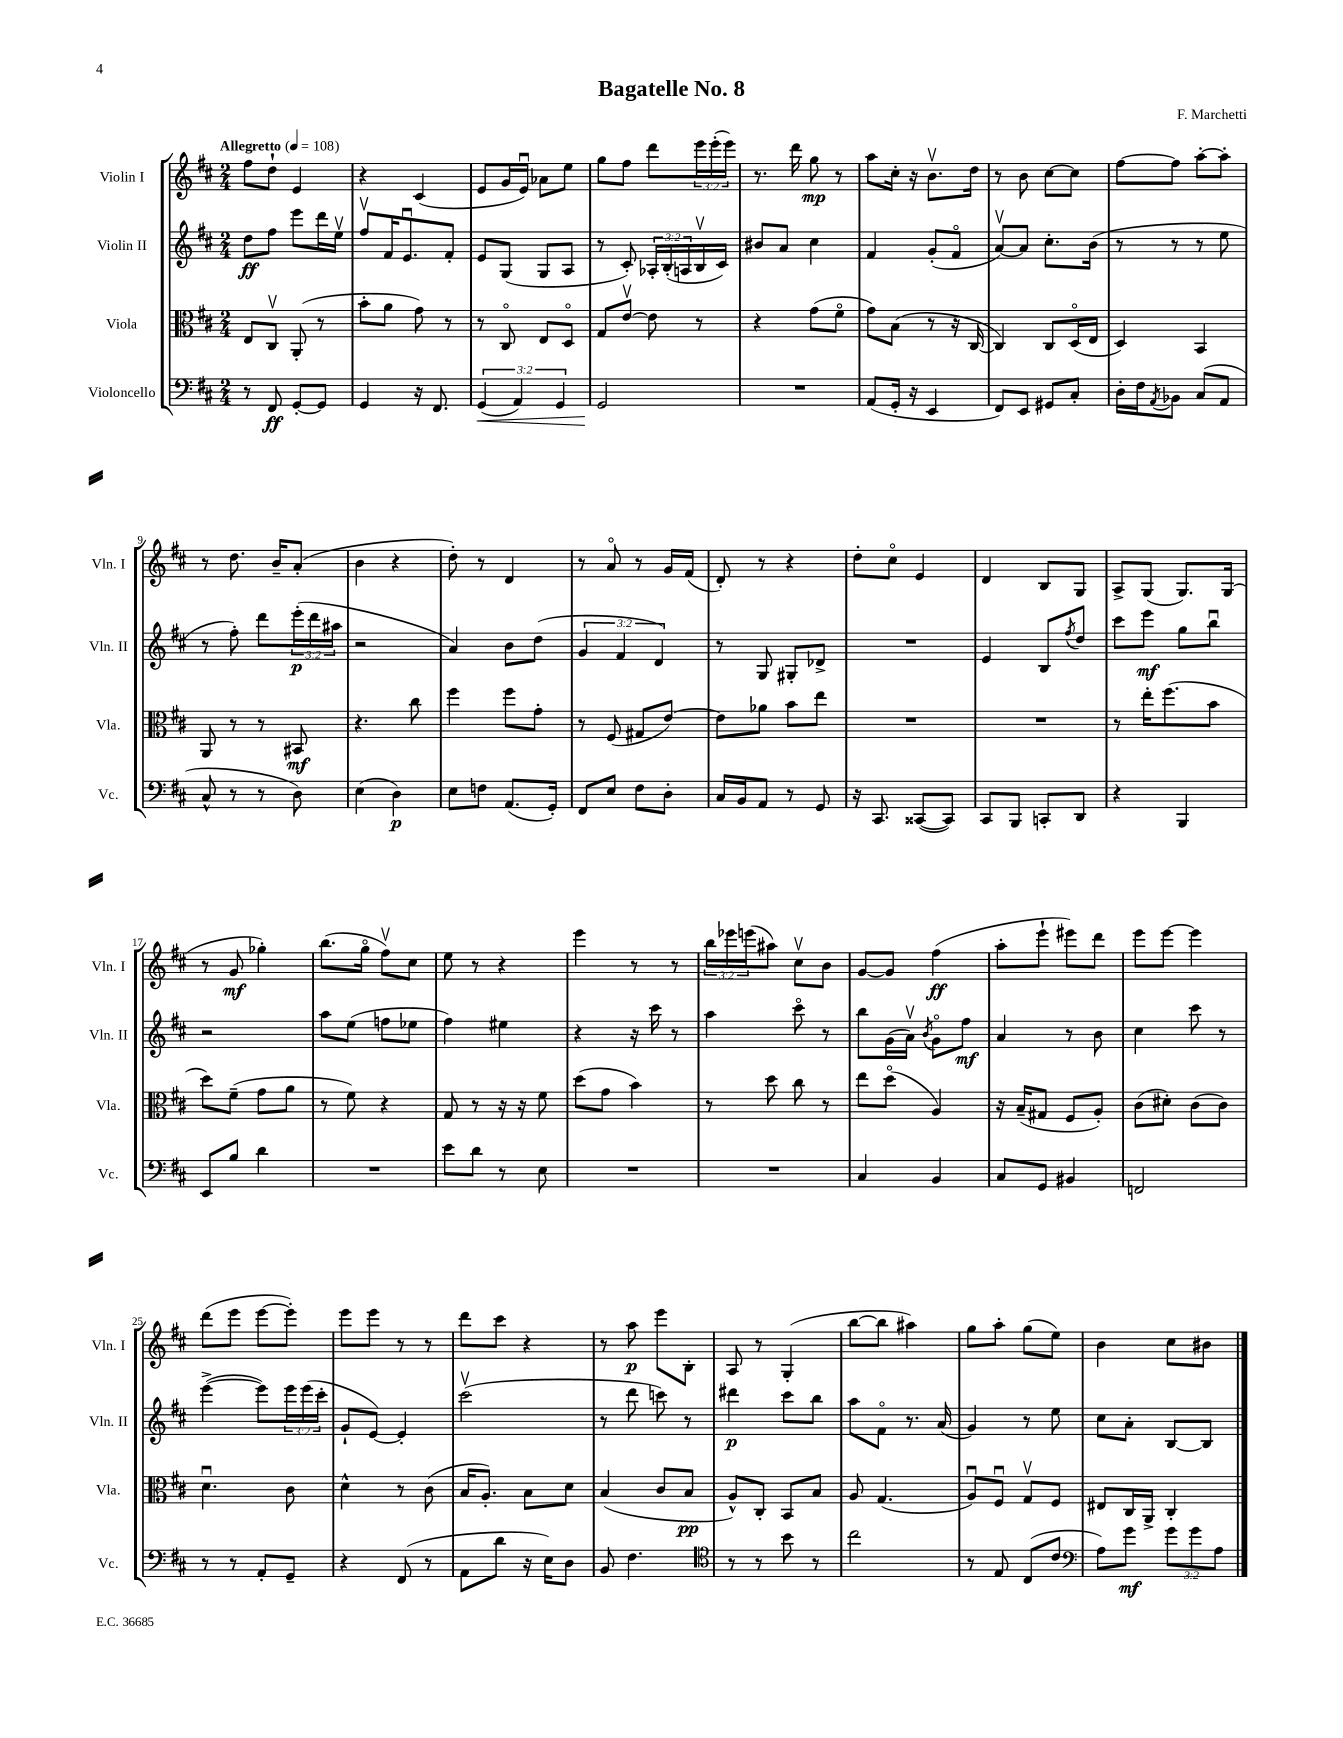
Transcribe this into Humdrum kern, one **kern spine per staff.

**kern	**kern	**kern	**kern
*staff4	*staff3	*staff2	*staff1
*clefF4	*clefC3	*clefG2	*clefG2
*k[f#c#]	*k[f#c#]	*k[f#c#]	*k[f#c#]
*M2/4	*M2/4	*M2/4	*M2/4
*MM108	*MM108	*MM108	*MM108
8r	8E	8dd	8ff#
8FF#	8C#v	8ff#	8dd`
[8GG'	(8AA'	8eee	4e
8GG]	8r	16ddd	.
.	.	16eev	.
=	=	=	=
4GG	8b'	8ff#v	4r
.	8a	16f#	.
.	.	8.eu	.
16r	8g)	.	(4c#
8.FF#	.	.	.
.	8r	8f#'	.
=	=	=	=
(6GG	8r	8e	8e
.	8C#o	(8G	16g
6AA)	.	.	.
.	.	.	16eu)
.	8E	8G	8a-
6GG	.	.	.
.	8Do	8A	8ee
=	=	=	=
2GG	8G	8r	8gg
.	[8ev	8c#')	8ff#
.	8e]	24A-'	8ddd
.	.	(24B'	.
.	.	24A	.
.	8r	16Bv	24eee
.	.	.	(24eee'
.	.	16c#)	.
.	.	.	24eee)
=	=	=	=
2r	4r	8b#	8.r
.	.	8a	.
.	.	.	16ddd
.	(8g	4cc#	8gg
.	8f#o	.	8r
=	=	=	=
(8AA	8g)	4f#	8aa
16GG'	(8B	.	16cc#'
16r	.	.	16r
4EE	8r	(8g'	8.bv
.	16r	8f#o	.
.	[16C#	.	16dd
=	=	=	=
8FF#)	4C#])	[8av)	8r
8EE	.	8a]	8b
8GG#	8C#	8.cc#'	[8cc#
8C#'	(16Do	.	8cc#]
.	16E	(16b	.
=	=	=	=
16D'	4D)	8r	[8ff#
16F#	.	.	.
8qAA	.	.	.
8BB-	.	8r	8ff#]
(8C#	4BB	8r	[8aa'
8AA	.	8ee	8aa']
=	=	=	=
8C#^^	8AA	8r	8r
8r	8r	8ff#')	8.dd
8r	8r	8ddd	.
.	.	.	16b~
8D)	8BB#	(24eee'	(8a'
.	.	24ddd	.
.	.	24aa#	.
=	=	=	=
(4E	4.r	2r	4b
4D)	.	.	4r
.	8cc#	.	.
=	=	=	=
8E	4ff#	4a)	8dd')
8F	.	.	8r
(8.AA	8ff#	8b	4d
.	8g'	(8dd	.
16GG')	.	.	.
=	=	=	=
8FF#	8r	6g	8r
8E	(8F#	.	8ao
.	.	6f#	.
8F#	8G#	.	8r
.	.	6d)	.
8D'	[8e)	.	16g
.	.	.	(16f#
=	=	=	=
16C#	8e]	8r	8d')
16BB	.	.	.
8AA	8a-	8G	8r
8r	8b	8G#'	4r
8GG	8ee	8d-^	.
=	=	=	=
16r	2r	2r	8dd'
8.CC#	.	.	.
.	.	.	8cc#o
([8CC##	.	.	4e
8CC##])	.	.	.
=	=	=	=
8CC#	2r	4e	4d
8BBB	.	.	.
8CC'	.	8B	8B
.	.	8qff#	.
8DD	.	8dd	8G
=	=	=	=
4r	8r	8ccc#	8A^
.	16ee'	8eee	(8G
.	(8.ff#	.	.
4BBB	.	8gg	8.G)
.	8b	8bbu	.
.	.	.	(16G
=	=	=	=
8EE	8dd)	2r	8r
8B	(8f#~	.	8g
4d	8g	.	4gg-')
.	8a	.	.
=	=	=	=
2r	8r	8aa	(8.bb
.	8f#)	(8ee	.
.	.	.	16ggo
.	4r	8ff	8ff#v)
.	.	8ee-	8cc#
=	=	=	=
8e	8G	4ff#)	8ee
8d	8r	.	8r
8r	16r	4ee#	4r
.	16r	.	.
8E	8f#	.	.
=	=	=	=
2r	(8dd	4r	4eee
.	8g	.	.
.	4b)	16r	8r
.	.	16ccc#	.
.	.	8r	8r
=	=	=	=
2r	8r	4aa	24bb
.	.	.	24eee-
.	.	.	(24eee
.	8dd	.	8aa#)
.	8cc#	8ccc#o	8cc#v
.	8r	8r	8b
=	=	=	=
4C#	8ee	8bb	[8g
.	(8ddo	(16g	8g]
.	.	16av)	.
.	.	8qb	.
4BB	4A)	8go	(4ff#
.	.	8ff#	.
=	=	=	=
8C#	16r	4a	8aa'
.	(16B~	.	.
8GG	8G#	.	8eee`
4BB#	8F#	8r	8eee#)
.	8A')	8b	8ddd
=	=	=	=
2FF	(8c#	4cc#	8eee
.	8d#')	.	[8eee
.	(8c#	8ccc#	4eee]
.	8c#)	8r	.
=	=	=	=
8r	4.du	([4eee^	(8ddd
8r	.	.	8eee
8AA'	.	8eee])	[8eee
8GG~	8c#	24eee	8eee'])
.	.	(24eee	.
.	.	24ccc#'	.
=	=	=	=
4r	4d^^	8g`	8eee
.	.	[8e)	8eee
(8FF#	8r	4e']	8r
8r	(8c#	.	8r
=	=	=	=
8AA	16B	(2ccc#v	8ddd
.	8.A')	.	.
8d	.	.	8ccc#
16r	8B	.	4r
16E)	.	.	.
8D	8d	.	.
=	=	=	=
8BB	(4B	8r	8r
4.F#	.	8ddd	8aa
.	8c#	8ccc)	8eee
.	8B	8r	8B'
=	=	=	=
*clefC4	*	*	*
8r	8A^^)	4ddd#	8A
8r	8C#'	.	8r
8b	8BB	8ccc#	(4G'
8r	8B	8bb	.
=	=	=	=
2cc#	8A	8aa	[8bb
.	(4.G	8f#o	8bb]
.	.	8.r	4aa#)
.	.	(16a	.
=	=	=	=
8r	8Au)	4g)	8gg
8E	8F#u	.	8aa'
(8C#	8Gv	8r	(8gg
8c#	8F#	8ee	8ee)
=	=	=	=
*clefF4	*	*	*
8A)	8E#	8cc#	4b
8g	16C#	8a'	.
.	16AA^	.	.
12g	4C#'	[8B	8cc#
12g	.	.	.
.	.	8B]	8b#
12A	.	.	.
==	==	==	==
*-	*-	*-	*-
